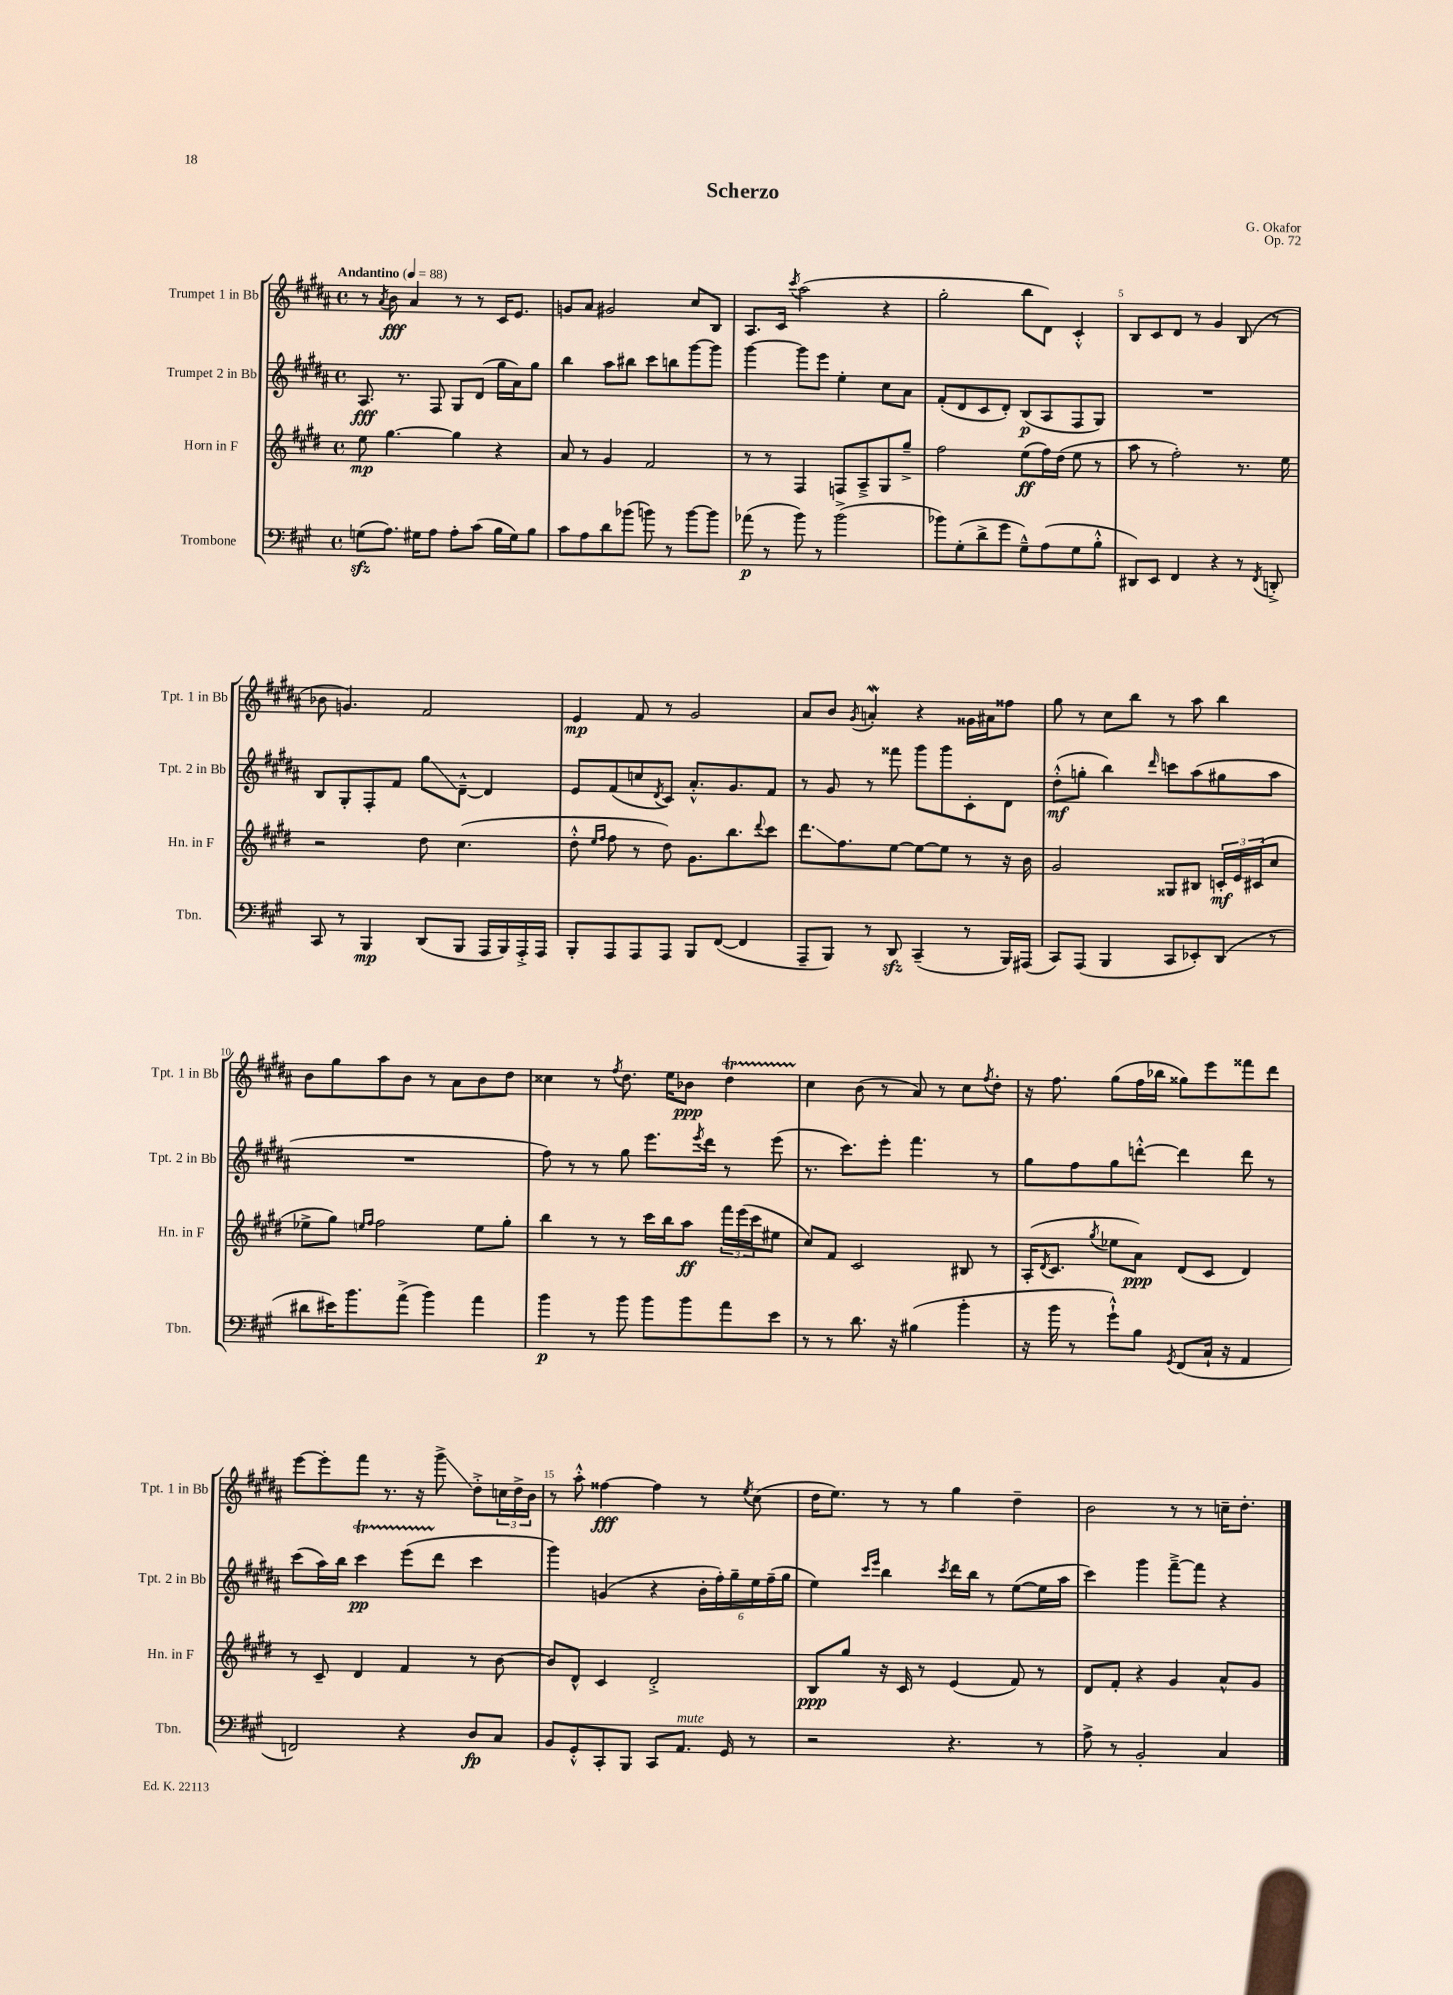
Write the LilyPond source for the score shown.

\header { title = "Scherzo" composer = "G. Okafor" opus = "Op. 72" }
<<
\new StaffGroup <<
\new Staff = "s0" \with { instrumentName = "Trumpet 1 in Bb" shortInstrumentName = "Tpt. 1 in Bb" } {
    \clef treble \key b \major \defaultTimeSignature \time 4/4 \tempo "Andantino" 4 = 88
    r8 \acciaccatura { ais'8 } b'8\fff ais'4 r8 r8 cis'16 e'8. |
    g'8 ais'8 gis'2 cis''8 b8 |
    ais8. cis'16 \acciaccatura { cis'''8 } ais''2( r4 |
    gis''2-. b''8 dis'8) cis'4-.-^ |
    b8 cis'8 dis'8 r8 gis'4 b8( r8 |
    bes'8 g'4.) fis'2 |
    e'4\mp fis'8 r8 gis'2 |
    ais'8 b'8 \acciaccatura { gis'8 } a'4-.\mordent r4 gisis'16 ais'16 fisis''8 |
    gis''8 r8 cis''8 b''8 r8 ais''8 b''4 |
    b'8 gis''8 ais''8 b'8 r8 ais'8 b'8 dis''8 |
    cisis''4 r8 \acciaccatura { fis''8 } dis''8. e''16 bes'8\ppp dis''4\startTrillSpan |
    cis''4\stopTrillSpan b'8( r8 ais'8) r8 cis''8 \acciaccatura { fis''8 } dis''8-. |
    r16 fis''8. gis''8( fis''16 bes''16 gisis''8) e'''8 fisis'''8 dis'''8 |
    e'''8~ e'''8-. fis'''8 r8. r16 gis'''8->\glissando dis''8-.-> \tuplet 3/2 { c''16 dis''16-> b'16 } |
    r8 ais''8-.-^ fisis''4~\fff fisis''4 r8 \acciaccatura { e''8 } cis''8( |
    dis''16 e''8.) r8 r8 gis''4 dis''4-- |
    b'2 r8 r8 c''16-- dis''8.-. \bar "|." |
}
\new Staff = "s1" \with { instrumentName = "Trumpet 2 in Bb" shortInstrumentName = "Tpt. 2 in Bb" } {
    \clef treble \key b \major \defaultTimeSignature \time 4/4
    ais8.\fff r8. fis8 gis8 dis'8( gis''16 ais'16) gis''8 |
    b''4 ais''8 bis''8 cis'''8 b''8 gis'''8~ gis'''8 |
    gis'''4~ gis'''8 e'''8 e''4-. cis''8 ais'8 |
    fis'8-.( dis'8 cis'8 dis'8-.) b8\p( ais8 fis8 gis8) |
    R1 |
    b8 gis8-. fis8-. fis'8 gis''8\glissando dis'8~---^ dis'4 |
    e'8 fis'8( c''8 \acciaccatura { dis'8 } cis'8) ais'8.-.-^ gis'8. fis'8 |
    r8 gis'8 r8 fisis'''8 gis'''8 gis'''8 cis'8-. dis'8 |
    dis''8-.-^\mf( g''8-. b''4) \grace { dis'''16 } c'''8 ais''8( gis''8 ais''8 |
    R1 |
    fis''8) r8 r8 gis''8 e'''8. \acciaccatura { e'''8 } dis'''16 r8 e'''8( |
    r8. cis'''8.) e'''8-. fis'''4. r8 |
    gis''8 fis''8 gis''8 d'''8~-.-^ d'''4 d'''8 r8 |
    cis'''8( ais''16) b''16 cis'''4\startTrillSpan\pp e'''8( dis'''8\stopTrillSpan cis'''4 |
    gis'''4) g'4( r4 \tuplet 6/4 { b'16-. fis''16-.) gis''16-- e''16 fis''16--( gis''16 } |
    e''4) \grace { cis'''16 e'''16 } b''4 \acciaccatura { cis'''8 } dis'''16 b''16 r8 e''8~( e''16 ais''16 |
    cis'''4) gis'''4 fis'''8~---> fis'''8 r4 \bar "|." |
}
\new Staff = "s2" \with { instrumentName = "Horn in F" shortInstrumentName = "Hn. in F" } {
    \clef treble \key e \major \defaultTimeSignature \time 4/4
    e''8\mp gis''4.~ gis''4 r4 |
    a'8 r8 gis'4 fis'2 |
    r8 r8 fis4 f8 a8---> gis8 gis''8---> |
    fis''2 e''8\ff( fis''16) dis''16( e''8 r8 |
    a''8 r8 fis''2-.) r8. e''16 |
    r2 dis''8 cis''4.( |
    dis''8-.-^ \grace { e''16 fis''16 } fis''8 r8 dis''8) gis'8. b''8. \appoggiatura { dis'''8 } cis'''8 |
    dis'''8.\glissando fis''8. e''8~ e''8~ e''8 r8 r16 b'16 |
    gis'2 gisis8 bis8 \tuplet 3/2 { c'16-.\mf e'16 cis'16( } cis''8 |
    ees''8-> gis''8) \grace { e''16 fis''16 } fis''2 e''8 gis''8-. |
    b''4 r8 r8 cis'''16 b''16 a''8\ff \tuplet 3/2 { fis'''16 e'''16( cis'''16 } eis''8 |
    cis''8) fis'8 cis'2 bis8 r8 |
    a16-.( \acciaccatura { dis'8 } cis'8. \acciaccatura { gis''8 } ees''8 a'8\ppp) dis'8( cis'8 dis'4) |
    r8 cis'8-- dis'4 fis'4 r8 b'8~ |
    b'8 dis'8-^ cis'4 dis'2-.-> |
    b8\ppp gis''8 r16 cis'16 r8 e'4( fis'8) r8 |
    dis'8 fis'8-. r4 gis'4 a'8-^ gis'8 \bar "|." |
}
\new Staff = "s3" \with { instrumentName = "Trombone" shortInstrumentName = "Tbn." } {
    \clef bass \key a \major \defaultTimeSignature \time 4/4
    g8\sfz( a8.) gis16 a8 a8-. cis'8( b16 gis16) b8 |
    cis'8 a8 d'8 bes'8( b'8) r8 b'8~ b'8 |
    aes'8\p( r8 b'8) r8 b'2->( |
    bes'8) gis8-.( d'8-> gis'8 gis8---^) a8( gis8 b8-.-^ |
    dis,8) e,8 fis,4 r4 r8 \acciaccatura { fis,8 } d,8-.-> |
    cis,8 r8 b,,4\mp d,8( b,,8 a,,16 b,,16) a,,16-.-> a,,16 |
    b,,8-. a,,8 a,,8 a,,8 b,,8 fis,8~( fis,4 |
    a,,8-- b,,8) r8 d,8\sfz cis,4--( r8 b,,16) ais,,16( |
    cis,8) a,,8( b,,4 cis,8 ees,8-.) d,8( r8 |
    dis'8 eis'16) b'8. a'8->( b'4) a'4 |
    b'4\p r8 b'8 b'8 b'8 a'8 e'8 |
    r8 r8 d'8. r16 bis4( b'4-. |
    r16 b'16 r8 gis'8-!-^) b8 \acciaccatura { gis,8 } fis,8( cis16-! r16 a,4 |
    f,2) r4 d8\fp cis8 |
    b,8 gis,8-.-^ cis,8-. b,,8 cis,8 a,8.^\markup { \italic "mute" } gis,16 r8 |
    r2 r4. r8 |
    a8-> r8 b,2-. cis4 \bar "|." |
}
>>
>>
\layout { \context { \Score \override BarNumber.break-visibility = ##(#f #t #t) barNumberVisibility = #(every-nth-bar-number-visible 5) } }
